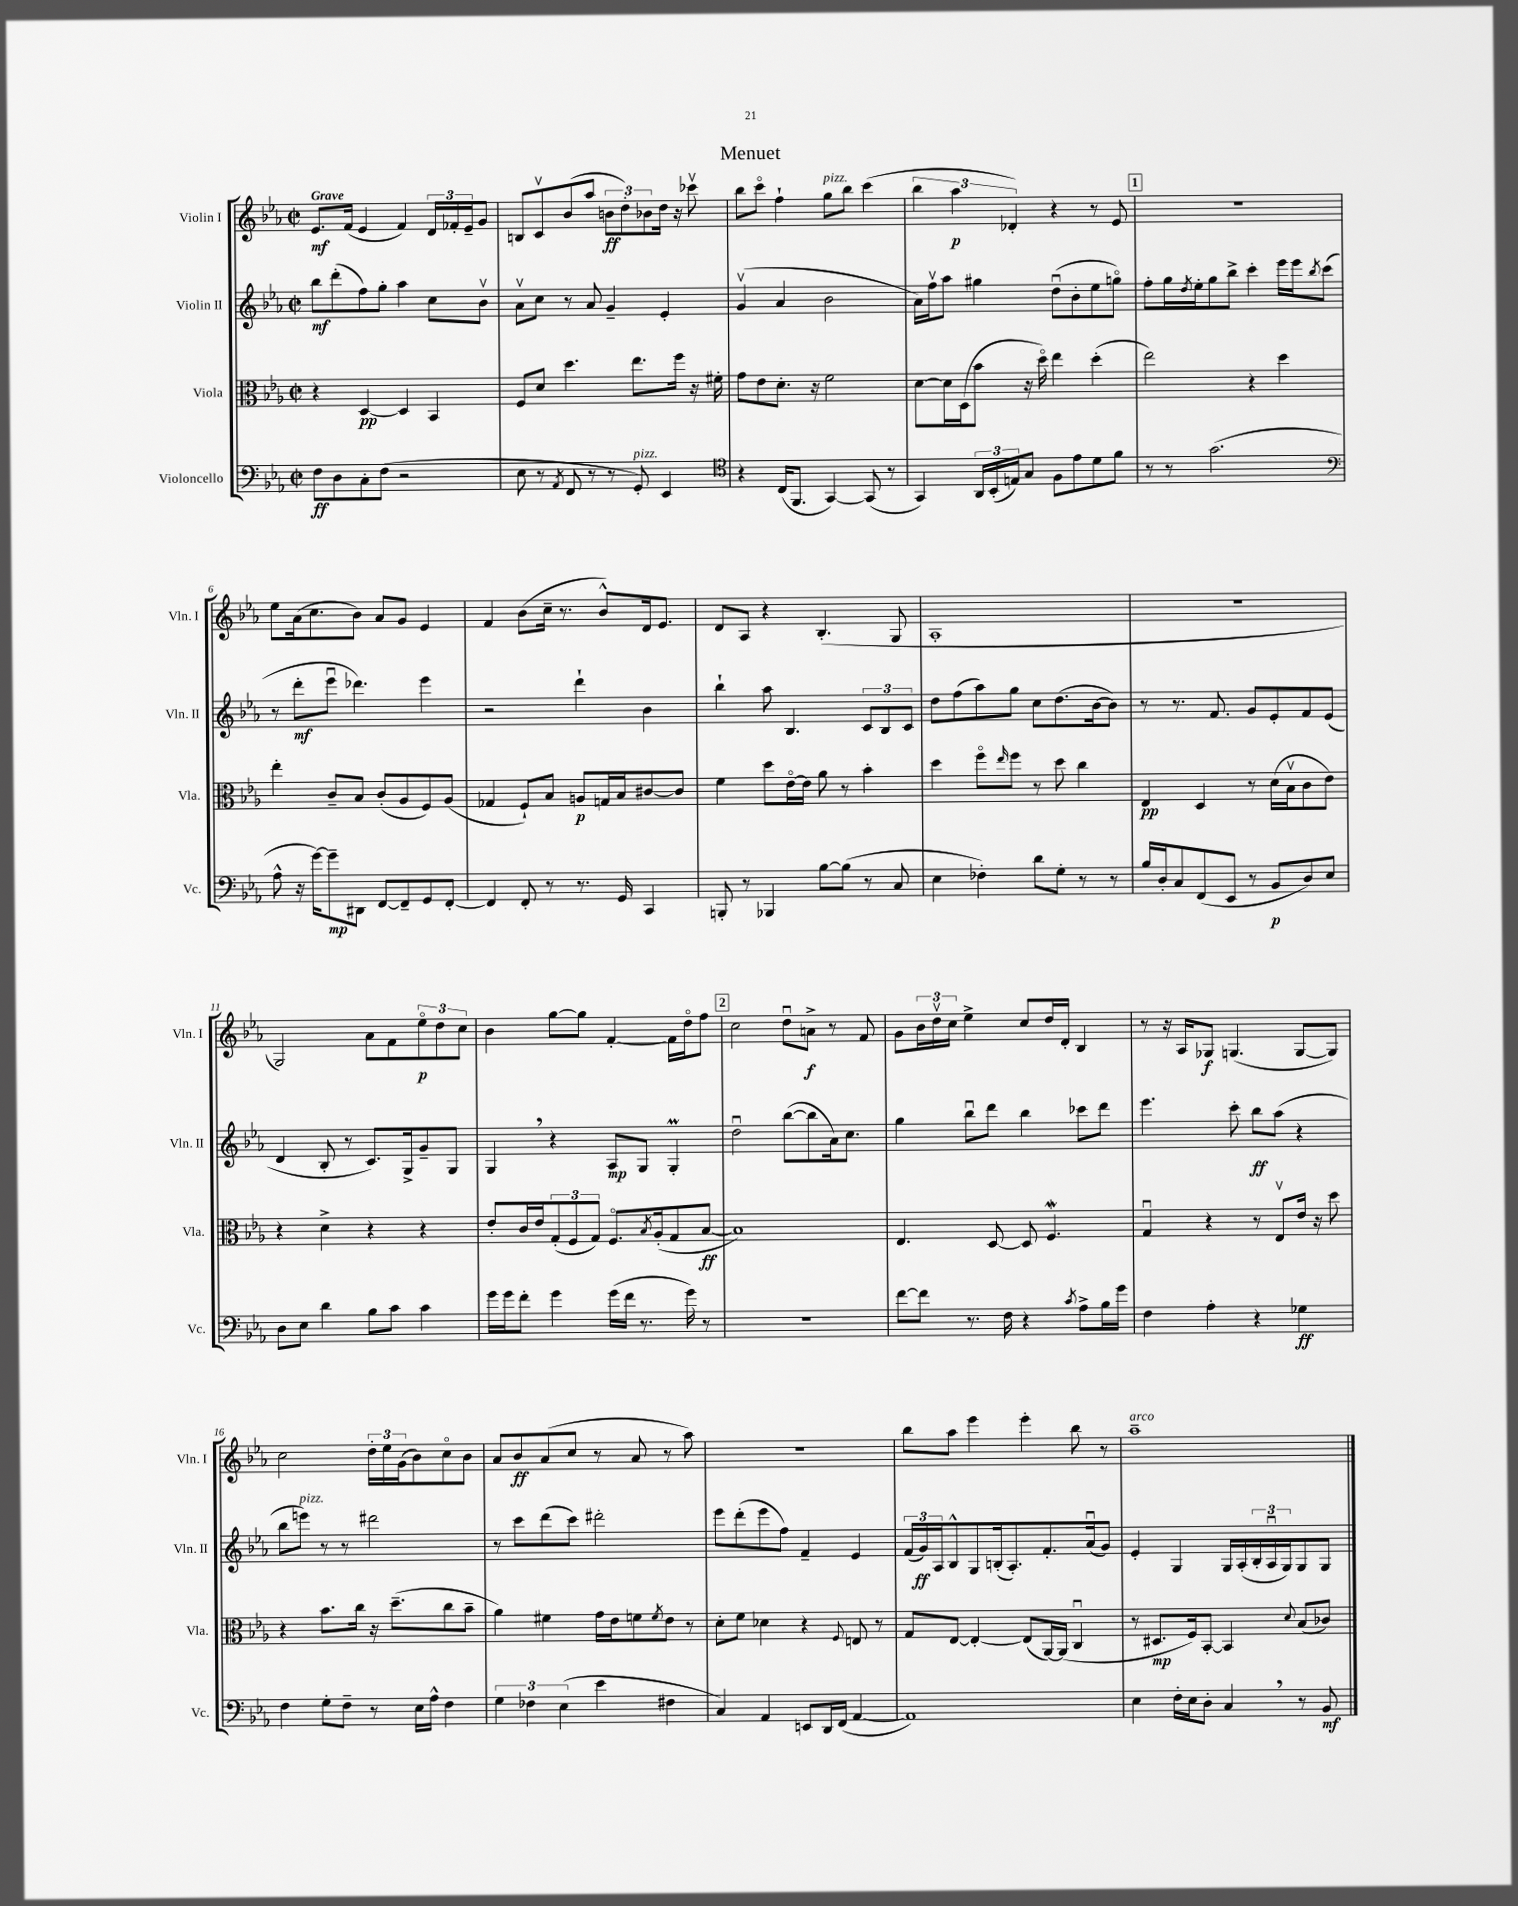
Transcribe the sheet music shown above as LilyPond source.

\header { title = "Menuet" }
<<
\new StaffGroup <<
\new Staff = "s0" \with { instrumentName = "Violin I" shortInstrumentName = "Vln. I" } {
    \clef treble \key ees \major \defaultTimeSignature \time 2/2 \tempo "Grave"
    ees'8.\mf f'16( ees'4 f'4) \tuplet 3/2 { d'16 fes'16-. ees'16-- } g'8 |
    b8 c'8\upbow bes'8( aes''8 \tuplet 3/2 { b'8\ff d''8-.) bes'8 } d''16 r16 ces'''8\upbow |
    bes''8 c'''8\flageolet f''4-! g''8^\markup { \italic "pizz." } bes''8 c'''4( |
    \tuplet 3/2 { bes''4 aes''4\p des'4-.) } r4 r8 ees'8 |
    \mark \markup { \box "1" } R1 |
    ees''8 aes'16( c''8. bes'8) aes'8 g'8 ees'4 |
    f'4 bes'8( c''16-- r8. bes'8-^) d'16 ees'8. |
    d'8 aes8 r4 bes4.-.( g8 |
    aes1-. |
    r1 |
    g2) aes'8 f'8 \tuplet 3/2 { ees''8\flageolet\p d''8 c''8 } |
    bes'4 g''8~ g''8 f'4~-. f'16 d''16\flageolet f''8 |
    \mark \markup { \box "2" } c''2 d''8\downbow a'8->\f r8 f'8 |
    g'8 \tuplet 3/2 { bes'16 d''16\upbow c''16 } ees''4-> c''8 d''16 d'16-. bes4 |
    r8 r16 aes16 ges8\f g4.( g8~ g8) |
    c''2 \tuplet 3/2 { d''16-. ees''16 g'16( } bes'8) c''8\flageolet bes'8 |
    aes'8 bes'8\ff aes'8( c''8 r8 aes'8 r8 aes''8) |
    R1 |
    bes''8 aes''8 ees'''4 ees'''4-. bes''8 r8 |
    aes''1--^\markup { \italic "arco" } \bar "|." |
}
\new Staff = "s1" \with { instrumentName = "Violin II" shortInstrumentName = "Vln. II" } {
    \clef treble \key ees \major \defaultTimeSignature \time 2/2
    bes''8\mf d'''8-.( f''8) g''8-. aes''4 c''8 bes'8\upbow |
    aes'8\upbow c''8 r8 aes'8 g'4-- ees'4-. |
    g'4\upbow( aes'4 bes'2 |
    aes'16) f''16\upbow aes''8 gis''4 d''8\downbow( bes'8-. ees''8 g''8\flageolet) |
    \mark \markup { \box "1" } f''8-. g''16 \acciaccatura { d''8 } ees''16-. g''8 bes''8-> c'''4-. ees'''16 ees'''16 \acciaccatura { bes''8 } c'''8( |
    r8 d'''8-.\mf ees'''8\downbow des'''4.) ees'''4 |
    r2 d'''4-! bes'4 |
    bes''4-! aes''8 bes4. \tuplet 3/2 { c'8 bes8 c'8 } |
    d''8 f''8( aes''8) g''8 c''8 d''8.( bes'16~ bes'8) |
    r8 r8. f'8. g'8 ees'8-. f'8 ees'8( |
    d'4 bes8-. r8 c'8.) g16-> g'8-- g8 |
    g4 \breathe r4 aes8\mp g8 g4-.\prall |
    \mark \markup { \box "2" } d''2\downbow bes''8~( bes''8 aes'16) c''8. |
    g''4 bes''8\downbow d'''8 bes''4 ces'''8 d'''8 |
    ees'''4. c'''8-. bes''8\ff aes''8( r4 |
    bes''8 e'''8^\markup { \italic "pizz." }) r8 r8 dis'''2 |
    r8 c'''8 d'''8( c'''8) dis'''2-. |
    ees'''8 d'''8-.( ees'''8 f''8) f'4-- ees'4 |
    \tuplet 3/2 { f'16( g'16\ff) aes16 } bes8-^ g8 b16-.( aes8.-.) f'8.-. aes'16\downbow( g'8) |
    ees'4-. g4 g16 aes16-.( \tuplet 3/2 { bes16-. aes16\downbow g16) } g8 g8 \bar "|." |
}
\new Staff = "s2" \with { instrumentName = "Viola" shortInstrumentName = "Vla." } {
    \clef alto \key ees \major \defaultTimeSignature \time 2/2
    r4 d4~\pp d4 bes,4 |
    f8 d'8 d''4. ees''8. f''16 r16 fis'16-. |
    g'8 ees'8 d'8.-. r16 f'2 |
    d'8~ d'16 d16( bes'8 r16 d''16\flageolet) ees''4 d''4-.( |
    \mark \markup { \box "1" } ees''2) r4 d''4 |
    ees''4-. c'8-- bes8 c'8-.( aes8 f8) aes8( |
    ges4 f8-!) bes8 a8\p g16 bes16 cis'8~ cis'8 |
    f'4 d''8 ees'16~\flageolet ees'16 aes'8 r8 bes'4-. |
    d''4 f''8\flageolet \grace { ees''16 } f''8 r8 d''8 c''4 |
    ees4\pp d4 r8 d'16( bes16\upbow c'8 ees'8) |
    r4 d'4-> r4 r4 |
    ees'8-. c'16 ees'16 \tuplet 3/2 { g8-.( f8 g8) } f8.\flageolet \acciaccatura { bes8 } aes16-.( g8 bes8~\ff |
    \mark \markup { \box "2" } bes1) |
    ees4. d8~ d8 f4.\mordent |
    g4\downbow r4 r8 ees8\upbow ees'16 r16 d''8 |
    r4 bes'8. c''16 r16 d''8.--( c''8 bes'8-- |
    aes'4) fis'4 g'16 ees'16 f'8 \acciaccatura { f'8 } ees'8 r8 |
    d'8-. f'8 des'4 r4 \appoggiatura { f8 } e8 r8 |
    g8 ees8~ ees4~-. ees8( aes,16~) aes,16( c4\downbow |
    r8 dis8.\mp f16) bes,8~-. bes,4 \appoggiatura { d'8 } bes8( ces'8) \bar "|." |
}
\new Staff = "s3" \with { instrumentName = "Violoncello" shortInstrumentName = "Vc." } {
    \clef bass \key ees \major \defaultTimeSignature \time 2/2
    f8\ff d8 c8-. f8( r2 |
    ees8 r8 \acciaccatura { aes,8 } f,8 r8 r8 g,8-.^\markup { \italic "pizz." }) ees,4 |
    \clef tenor r4 c16( f,8. g,4~) g,8( r8 |
    g,4) \tuplet 3/2 { aes,16 bes,16-.( e16) } g8 f8 ees'8 d'8 f'8 |
    \mark \markup { \box "1" } r8 r8 g'2.( |
    \clef bass aes8-^ r16 g'16~) g'8--\mp dis,8 f,8~ f,8-- g,8 f,8~-. |
    f,4 f,8-. r8 r8. g,16 c,4 |
    b,,8-. r8 bes,,4 bes8~ bes8( r8 c8 |
    ees4 fes4-.) d'8 g8-. r8 r8 |
    bes16 d16-. c8 f,8( ees,8 r8 bes,8\p d8) ees8 |
    d8 ees8 d'4 bes8 c'8 c'4 |
    g'16 g'16 f'8-. g'4 g'16( f'16 r8. g'16) r8 |
    \mark \markup { \box "2" } R1 |
    f'8~ f'8 r8. f16 r4 \acciaccatura { c'8 } aes8-> bes16 g'16 |
    f4 aes4-. r4 ges4\ff |
    f4 g8-. f8-- r8 ees16 aes16-^ f4 |
    \tuplet 3/2 { g4 fes4 ees4( } ees'4 fis4 |
    c4) aes,4 e,8 d,16 f,16( aes,4~ |
    aes,1) |
    ees4 f16-. ees16 d8-. c4 \breathe r8 bes,8\mf \bar "|." |
}
>>
>>
